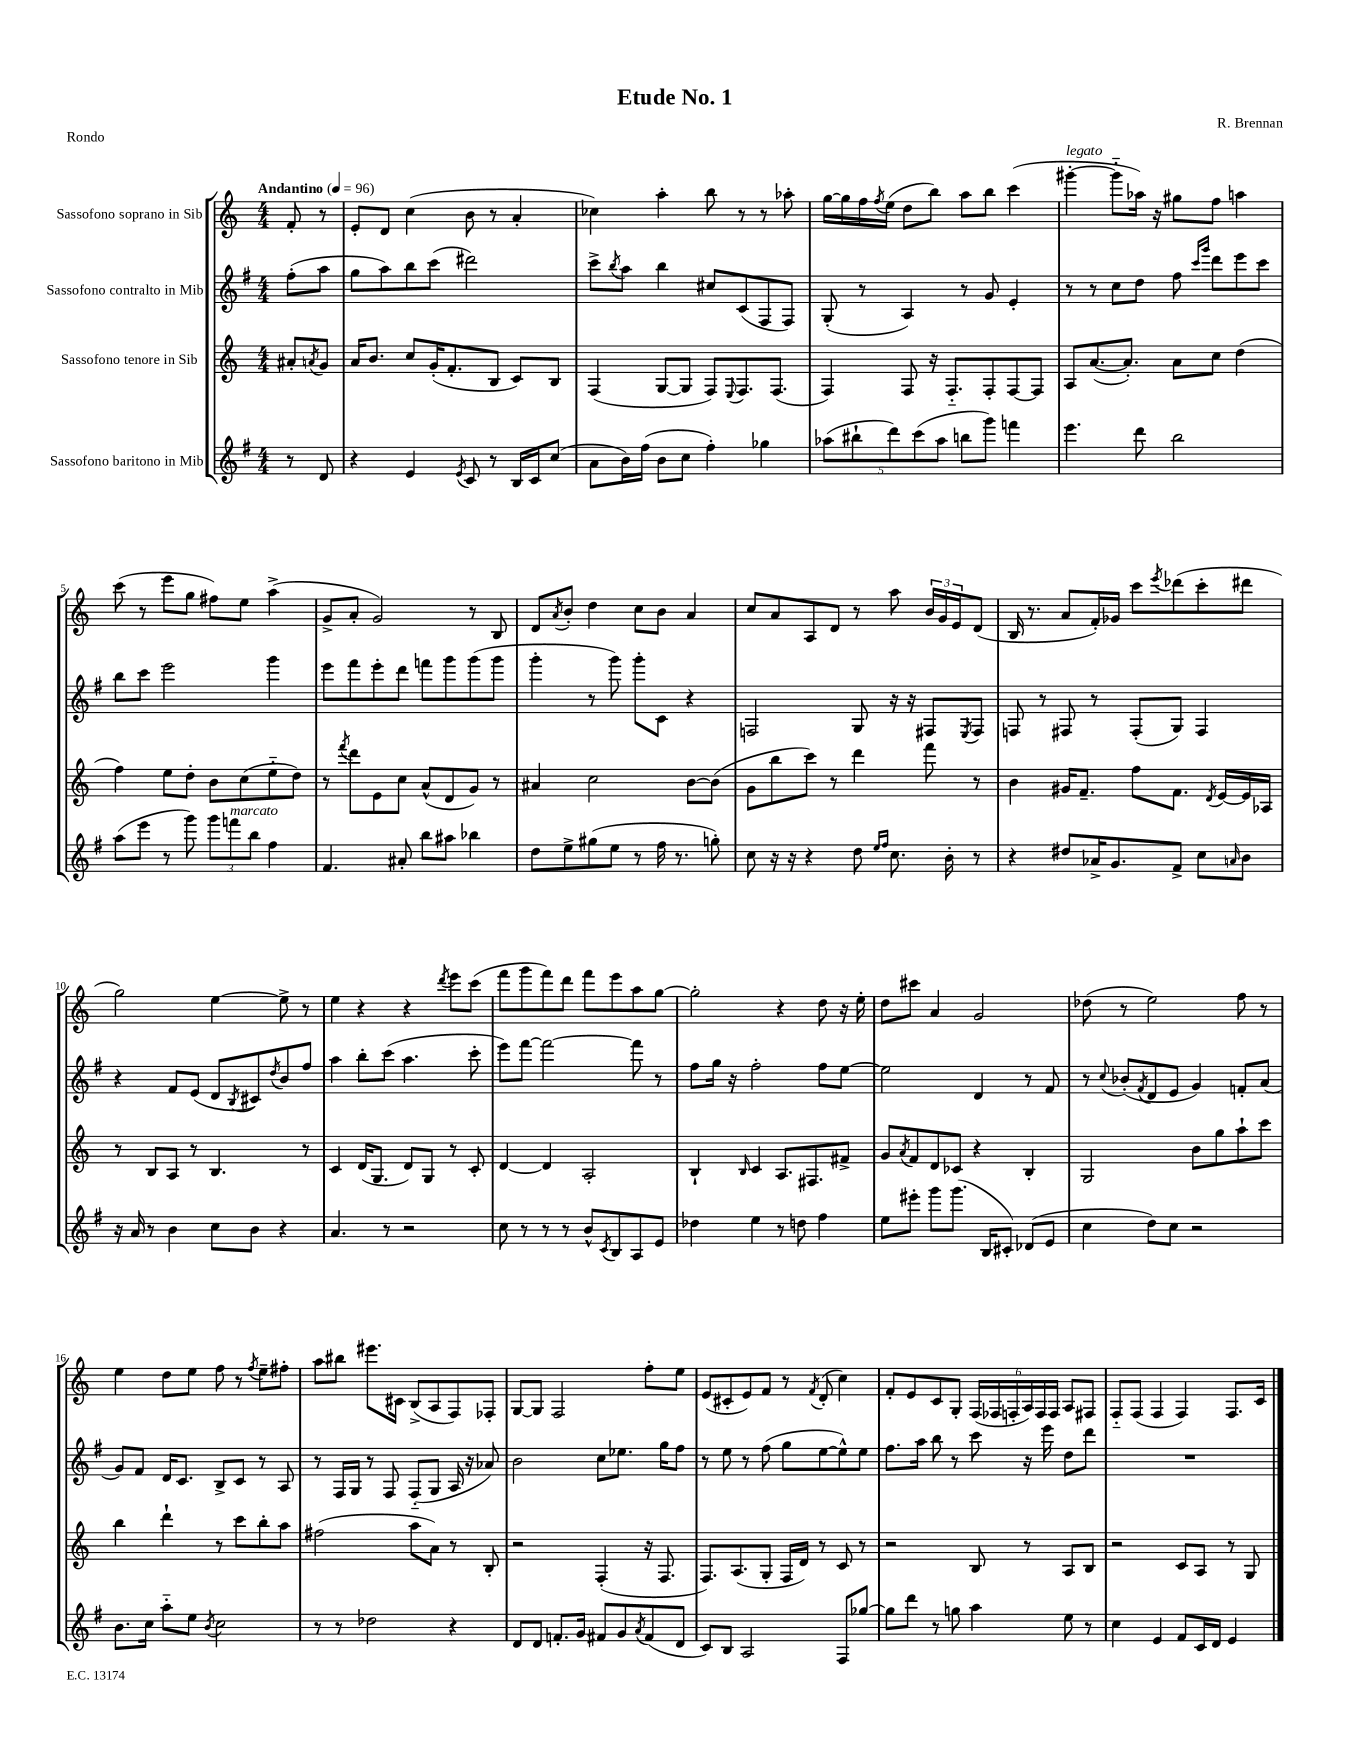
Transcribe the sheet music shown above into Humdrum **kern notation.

**kern	**kern	**kern	**kern
*staff4	*staff3	*staff2	*staff1
*clefG2	*clefG2	*clefG2	*clefG2
*k[f#]	*k[]	*k[f#]	*k[]
*M4/4	*M4/4	*M4/4	*M4/4
*MM96	*MM96	*MM96	*MM96
8r	8a#'	(8ff#'	8f'
.	8qa	.	.
8d	8g	8aa	8r
=	=	=	=
4r	16a	8gg	8e'
.	8.b	.	.
.	.	8aa)	8d
4e	8cc	8bb	(4cc
.	(16g'	(8ccc	.
.	8.f'	.	.
8qe	.	.	.
8c	.	2ddd#)	8b
8r	8B	.	8r
16B	8c)	.	4a'
16c	.	.	.
(8cc	8B	.	.
=	=	=	=
8a	(4F	8ccc^	4cc-)
.	.	8qbb	.
16b)	.	8aa	.
(16ff#	.	.	.
8b	[8G	4bb	4aa'
8cc	8G]	.	.
4ff#')	8F)	8cc#	8bb
.	8qqE	.	.
.	8.F	(8c	8r
4gg-	.	8F#	8r
.	(8.F	.	.
.	.	8F#)	8aa-'
=	=	=	=
(10aa-	4F)	(8G'	[16gg
.	.	.	16gg]
10bb#`	.	.	.
.	.	8r	16ff
.	.	.	8qff
.	.	.	(16ee
10ddd)	.	.	.
.	8F	4A)	8dd
(10ccc	.	.	.
.	16r	.	8bb)
10aa-	.	.	.
.	8.F'~	.	.
8bb	.	8r	8aa
8ggg)	8F'	8g	8bb
4fff	[8F	4e'	(4ccc
.	8F]	.	.
=	=	=	=
4.eee	8A	8r	[4ggg#'
.	([8.a	8r	.
.	.	8cc	8ggg#'~]
.	8.a'])	.	.
8ddd	.	8dd	16aa-)
.	.	.	16r
2bb	8a	8ff#	8gg#
.	.	16qqccc	.
.	.	16qqggg	.
.	8cc	8ddd	8ff
.	(4dd	8eee	4aa
.	.	8ccc	.
=	=	=	=
(8aa	4ff)	8bb	(8ccc
8eee	.	8ccc	8r
8r	8ee	2eee	8eee
8ggg)	8dd'	.	8gg
12ggg	8b	.	8ff#)
12fff	.	.	.
.	(8cc	.	8ee
12bb	.	.	.
4ff#	8ee'~	4ggg	(4aa^
.	8dd)	.	.
=	=	=	=
4.f#	8r	8eee	8g^
.	8qfff	.	.
.	8ddd	8fff#	8a'
.	8e	8eee'	2g)
8a#'	8cc	8ddd	.
8bb	(8a^^	8fff	.
8aa#	8d	8ggg	.
4bb-	8g)	(8ggg	8r
.	8r	8ggg	8B
=	=	=	=
8dd	4a#	4ggg'	8d
.	.	.	8qa
8ee^	.	.	8b'
(8gg#	2cc	8r	4dd
8ee	.	8ggg)	.
8r	.	8ggg'	8cc
16ff#	.	8c	8b
8.r	.	.	.
.	[8b	4r	4a
8gg')	(8b]	.	.
=	=	=	=
8cc	8g	2F	8cc
16r	8bb	.	8a
16r	.	.	.
4r	8ccc)	.	8A
.	8r	.	8d
8dd	4ddd	8G	8r
16qqee	.	.	.
16qqff#	.	.	.
8.cc	.	16r	8aa
.	.	16r	.
.	8fff	8F#	24b
.	.	.	24g
16b'	.	.	.
.	.	.	24e
.	.	8qE	.
8r	8r	8F#	(8d
=	=	=	=
4r	4b	8F	16B
.	.	.	8.r
.	.	8r	.
8dd#	16g#	8F#	8a
.	8.f~	.	.
16a-^	.	8r	16f')
8.g	.	.	16g-
.	8ff	(8F#'	8ccc
.	.	.	8qeee
8f#^	8.f	8G)	(8ddd-
8cc	.	4F#	8ccc'
.	8qd	.	.
.	[16e	.	.
16qqa	.	.	.
8b	16e]	.	8ddd#
.	16A-	.	.
=	=	=	=
16r	8r	4r	2gg)
16a	.	.	.
8r	8B	.	.
4b	8A	8f#	.
.	8r	(8e	.
8cc	4.B	8d	[4ee
.	.	8qB	.
8b	.	8c#)	.
.	.	8qdd	.
4r	.	8b	8ee^]
.	8r	8ff#	8r
=	=	=	=
4.a	4c	4aa	4ee
.	(16d	8bb'	4r
.	8.G	.	.
8r	.	(8ccc	.
2r	8d)	4.aa	4r
.	8G	.	.
.	.	.	8qddd
.	8r	.	8eee
.	8c'	8ccc'	(8ccc
=	=	=	=
8cc	[4d	8eee)	8fff
8r	.	[8fff#	8ggg
8r	4d]	2fff#_	8fff)
8r	.	.	8ddd
8b^^	2A'	.	8fff
8qc	.	.	.
8B	.	.	8eee
8A	.	8fff#]	8aa
8e	.	8r	[8gg
=	=	=	=
4dd-	4B`	8ff#	2gg']
.	.	16gg	.
.	.	16r	.
.	16qqB	.	.
4ee	4c	2ff#'	.
8r	8.A	.	4r
8dd	.	.	.
.	8.F#	.	.
4ff#	.	8ff#	8dd
.	8f#^	[8ee	16r
.	.	.	16ee'
=	=	=	=
8ee	8g	2ee]	8dd
.	8qa	.	.
8eee#'	8f	.	8ccc#
8ggg	8d	.	4a
(8.ggg	8c-	.	.
.	4r	4d	2g
16B	.	.	.
8c#')	.	.	.
(8d-	4B'	8r	.
8e	.	8f#	.
=	=	=	=
4cc	2G	8r	(8dd-
.	.	8qqcc	.
.	.	(8b-'	8r
.	.	8qf#	.
8dd)	.	8d	2ee)
8cc	.	8e	.
2r	8b	4g)	.
.	8gg	.	.
.	8aa`	8f'	8ff
.	8ccc	(8a	8r
=	=	=	=
8.b	4bb	8g)	4ee
.	.	8f#	.
16cc	.	.	.
8aa'~	4ddd`	16d	8dd
.	.	8.c	.
8ee	.	.	8ee
8qb	.	.	.
2cc	8r	8B^	8ff
.	8ccc	8c	8r
.	.	.	8qff
.	8bb'	8r	8ee~
.	8aa	8A	8ff#'
=	=	=	=
8r	(2ff#	8r	8aa
8r	.	16F#	8bb#
.	.	16G	.
2dd-	.	8r	8.eee#
.	.	8F#	.
.	.	.	16c#
.	8aa	(8F#'~	(8B^
.	8a)	8G	8A
4r	8r	16A	8F)
.	.	16r	.
.	8B'	8a-)	8F-'
=	=	=	=
8d	2r	2b	[8G
8d	.	.	8G]
8.f'	.	.	2F
16g	.	.	.
8f#	(4F'	8cc	.
8g	.	8.ee-	.
8qa	.	.	.
(8f#	16r	.	8ff'
.	8.F	16gg	.
8d	.	8ff#	8ee
=	=	=	=
8c)	8.F)	8r	(8e
8B	.	8ee	8c#'
.	(8.A	.	.
2A	.	8r	8e)
.	8G'	(8ff#	8f
.	16F	8gg	8r
.	16d)	.	.
.	.	.	8qf
.	8r	[8ee	(8d'
8F#	8c	8ee^^])	4cc)
[8gg-	8r	8ee	.
=	=	=	=
8gg-]	2r	8.ff#	8f'
8ddd	.	.	8e
.	.	16aa	.
8r	.	8bb	8c
8gg	.	8r	8G'
4aa	8B	8ccc	(24F
.	.	.	24F-
.	.	.	24F'
.	8r	16r	24A)
.	.	.	24F
.	.	16eee	.
.	.	.	24F
8ee	8A	8dd	8A
8r	8B	8ddd	8F#
=	=	=	=
4cc	2r	1r	8F'~
.	.	.	(8F
4e	.	.	4F
8f#	8c	.	4F)
16c	8A	.	.
16d	.	.	.
4e	8r	.	8.F
.	8G	.	.
.	.	.	16c
==	==	==	==
*-	*-	*-	*-
